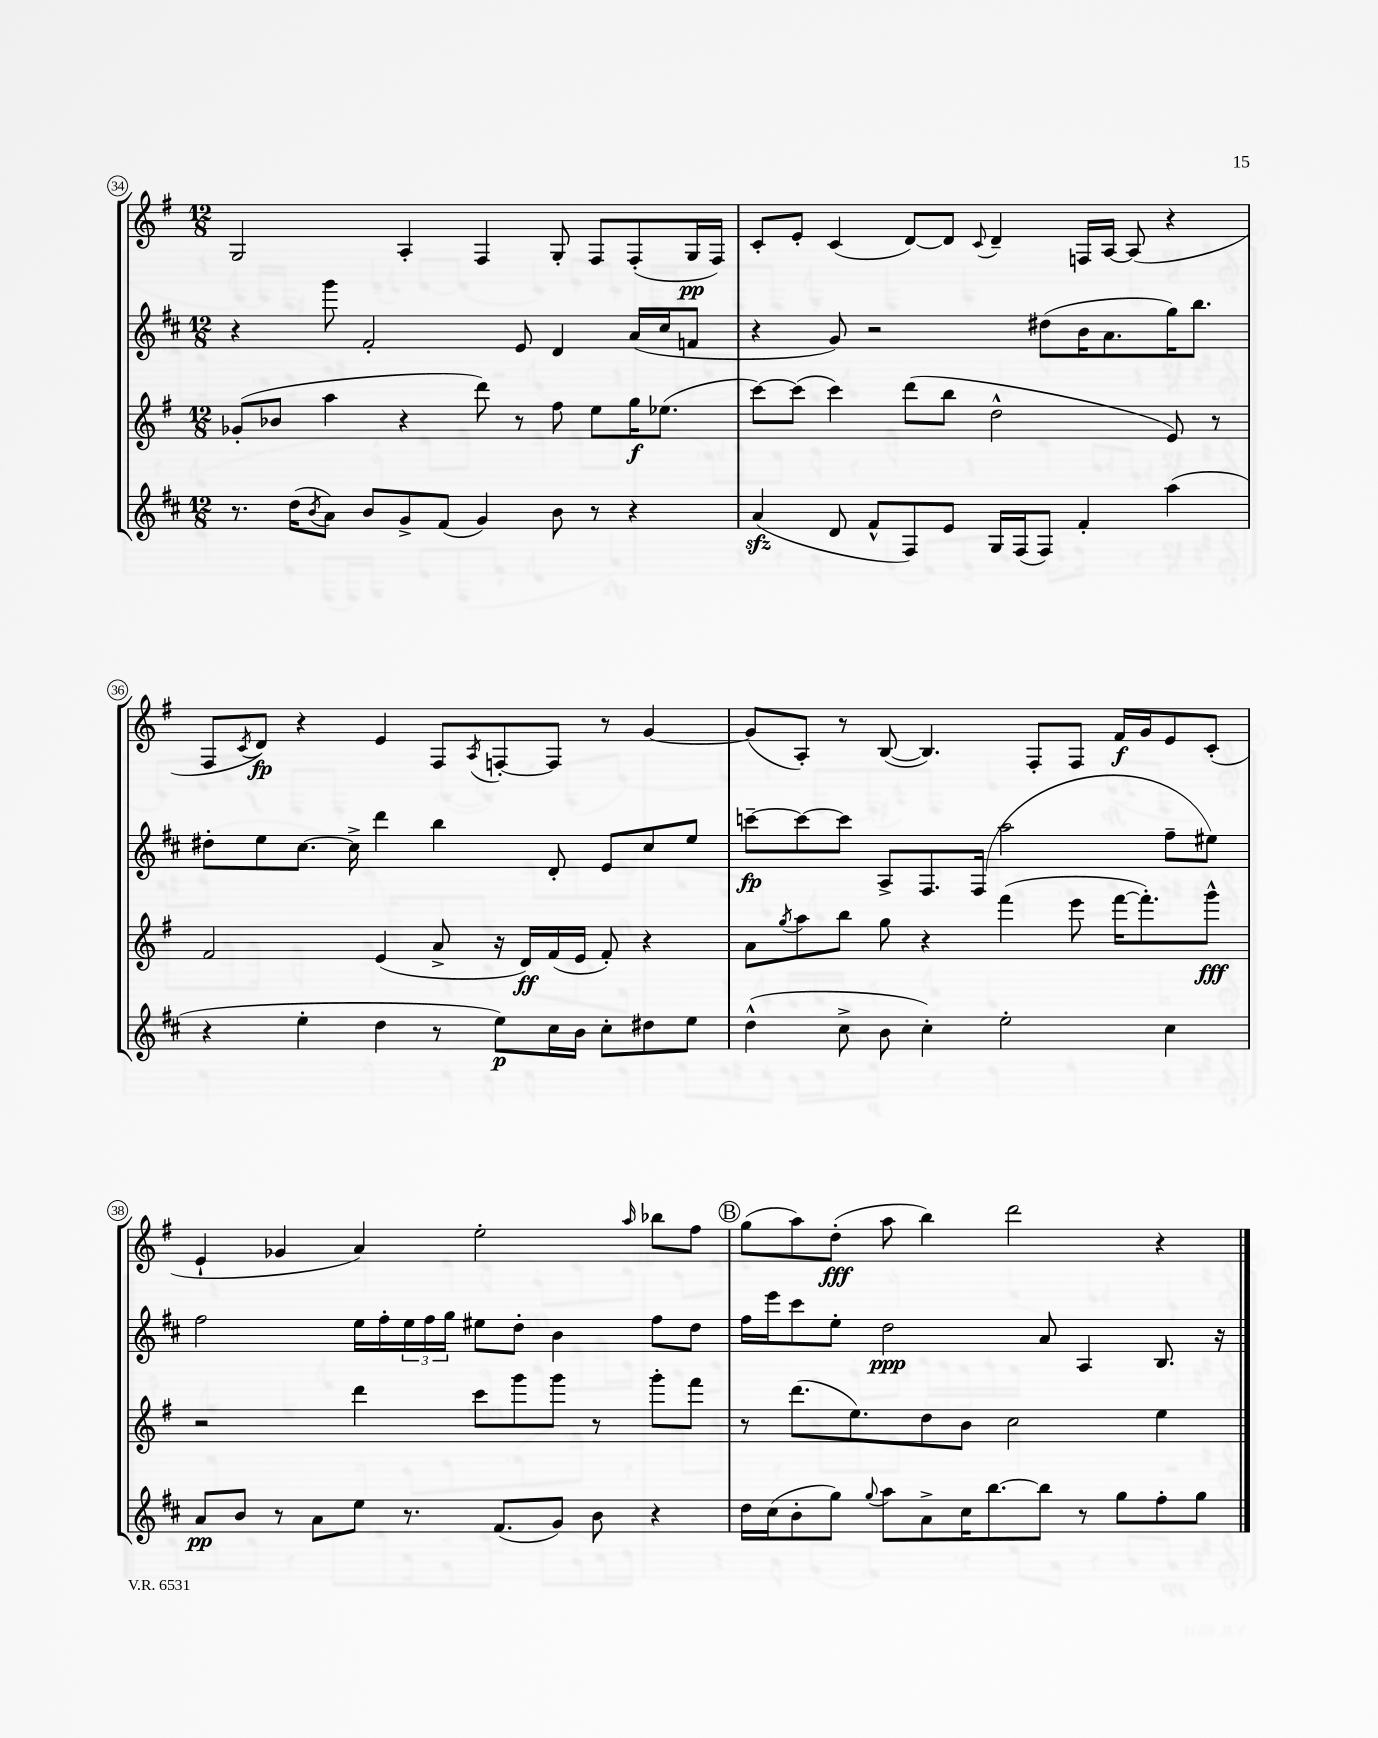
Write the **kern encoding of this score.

**kern	**kern	**kern	**kern
*staff4	*staff3	*staff2	*staff1
*clefG2	*clefG2	*clefG2	*clefG2
*k[f#c#]	*k[f#]	*k[f#c#]	*k[f#]
*M12/8	*M12/8	*M12/8	*M12/8
8.r	(8g-'/L	4r	2G/
.	8b-/J	.	.
(16dd\LK	.	.	.
8qb/	.	.	.
8a\J)	4aa\	8ggg\	.
8b/L	.	2f#'/	.
8g^/	4r	.	4A'/
(8f#/J	.	.	.
4g/)	8ddd\)	.	4F#/
.	8r	8e/	.
8b\	8ff#\	4d/	8G'/
8r	8ee\L	.	8F#/L
4r	16gg\K	(16a/LL	(8F#'/
.	(8.ee-\J	16cc#/J	.
.	.	8f/J	16G/L
.	.	.	16F#/JJ)
=	=	=	=
(4a/	[8ccc\L)	4r	8c'/L
.	(8ccc\]J	.	8e'/J
8d/	4ccc\)	8g/)	(4c/
8f#^^/L	.	2r	.
8F#/)	(8ddd\L	.	[8d/L)
8e/J	8bb\J	.	8d/]J
.	.	.	8qqc/
16G/LL	2dd^^\	.	4d~/
(16F#/J	.	.	.
8F#/J)	.	(8dd#\L	.
4f#'/	.	16b\K	16F/LL
.	.	8.a\	[16A/JJ
.	.	.	(8A/]
(4aa\	8e/)	16gg\K)	4r
.	.	8.bb\J	.
.	8r	.	.
=	=	=	=
4r	2f#/	8dd#'\L	8F#/L
.	.	.	8qc/
.	.	8ee\	8d/J)
4ee'\	.	[8.cc#\J	4r
.	.	16cc#^\]	.
4dd\	(4e/	4ddd\	4e/
8r	8a^/	4bb\	8F#/L
.	.	.	8qA/
8ee\L)	16r	.	[8F'/
.	16d/LL)	.	.
16cc#\L	(16f#/	8d'/	8F/]J
16b\JJ	16e/JJ	.	.
8cc#'\L	8f#'/)	8e/L	8r
8dd#\	4r	8cc#/	[4g/
8ee\J	.	8ee/J	.
=	=	=	=
(4dd^^\	8a\L	[8ccc~\L	(8g/]L
.	8qgg/	.	.
.	8aa\	8ccc\_	8A'/J)
8cc#^\	8bb\J	8ccc\]J	8r
8b\	8gg\	8A^/L	([8B/
4cc#'\)	4r	8.F#/	4.B/])
.	.	(16F#/Jk	.
2ee'\	(4fff#\	2aa\	.
.	.	.	8F#'/L
.	8eee\	.	8F#/J
.	[16fff#\LK	.	16f#/LL
.	8.fff#'\])	.	16g/J
4cc#\	.	8ff#~\L	8e/
.	8ggg^^\J	8ee#\J)	(8c'/J
=	=	=	=
8a/L	2r	2ff#\	4e`/
8b/J	.	.	.
8r	.	.	4g-/
8a\L	.	.	.
8ee\J	4ddd\	16ee\LL	4a/)
.	.	16ff#'\	.
8.r	.	24ee\	.
.	.	24ff#\	.
.	.	24gg\JJ	.
.	8ccc\L	8ee#\L	2ee'\
(8.f#/L	.	.	.
.	8ggg\	8dd'\J	.
8g/J)	8ggg\J	4b\	.
8b\	8r	.	.
.	.	.	16qqaa/
4r	8ggg'\L	8ff#\L	8bb-\L
.	8fff#\J	8dd\J	8ff#\J
=	=	=	=
16dd\LL	8r	16ff#\LL	(8gg\L
(16cc#\J	.	16eee\J	.
8b'\	(8.ddd\L	8ccc#\	8aa\)
8gg\J)	.	8ee'\J	(8dd'\J
.	8.ee\)	.	.
8qqgg/	.	.	.
8aa\L	.	2dd\	8aa\
8a^\	8dd\	.	4bb\)
16cc#\K	8b\J	.	.
[8.bb\	.	.	.
.	2cc\	.	2ddd\
8bb\]J	.	8a/	.
8r	.	4A/	.
8gg\L	.	.	.
8ff#'\	4ee\	8.B/	4r
8gg\J	.	.	.
.	.	16r	.
==	==	==	==
*-	*-	*-	*-
